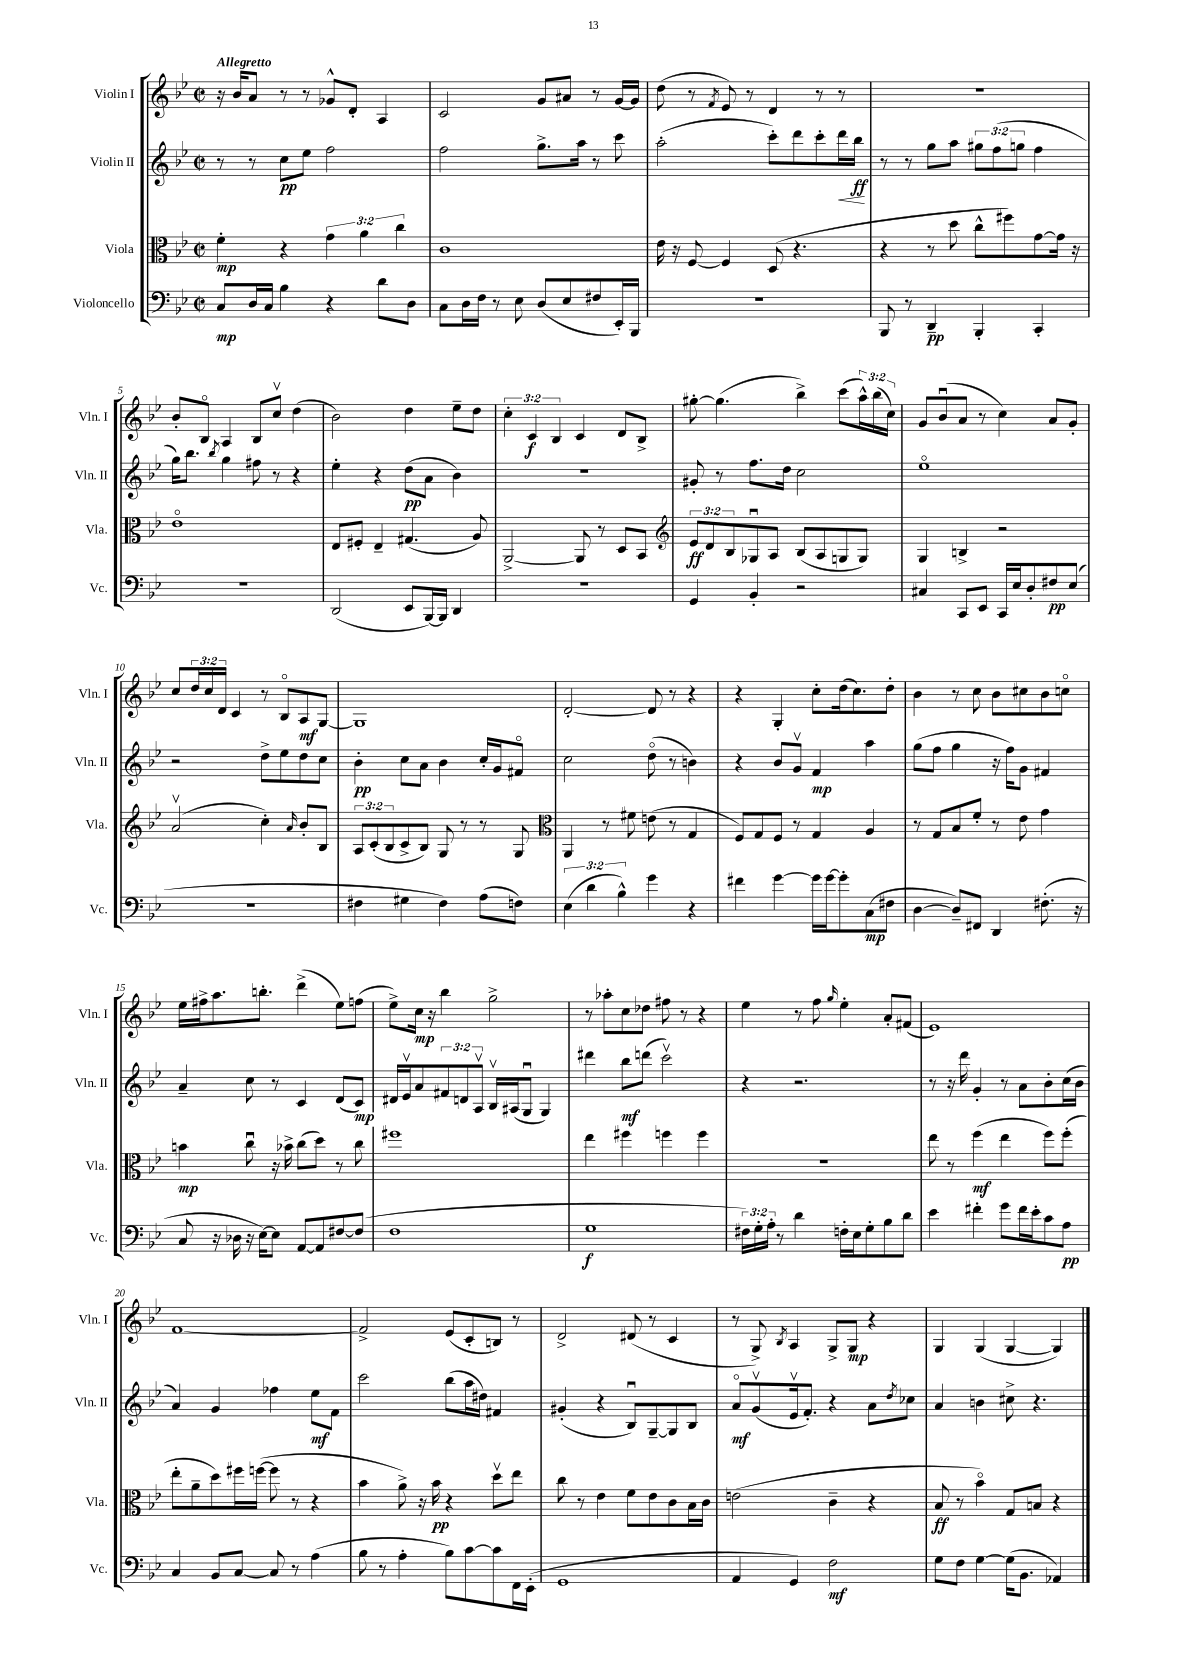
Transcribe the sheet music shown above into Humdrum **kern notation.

**kern	**dynam	**kern	**dynam	**kern	**dynam	**kern	**dynam
*part4	*part4	*part3	*part3	*part2	*part2	*part1	*part1
*staff4	*staff4	*staff3	*staff3	*staff2	*staff2	*staff1	*staff1
*I"Violoncello	*	*I"Viola	*	*I"Violin II	*	*I"Violin I	*
*I'Vc.	*	*I'Vla.	*	*I'Vln. II	*	*I'Vln. I	*
*clefF4	*	*clefC3	*	*clefG2	*	*clefG2	*
*k[b-e-]	*	*k[b-e-]	*	*k[b-e-]	*	*k[b-e-]	*
*M2/2	*	*M2/2	*	*M2/2	*	*M2/2	*
*met(c|)	*	*met(c|)	*	*met(c|)	*	*met(c|)	*
=1	=1	=1	=1	=1	=1	=1	=1
!	!	!	!	!	!	!LO:TX:a:B:t=Allegretto	!
8C/L	mp	4f'\	mp	8r	.	16r	.
.	.	.	.	.	.	16b-/KL	.
16D/L	.	.	.	8r	.	8a/J	.
16C/JJ	.	.	.	.	.	.	.
4B-\	.	4r	.	8cc\L	pp	8r	.
.	.	.	.	8ee-\J	.	8r	.
4r	.	6g\	.	2ff\	.	8g-X^^/L	.
.	.	.	.	.	.	8d'/J	.
.	.	6a\	.	.	.	.	.
8d\L	.	.	.	.	.	4A/	.
.	.	6cc\	.	.	.	.	.
8D\J	.	.	.	.	.	.	.
=2	=2	=2	=2	=2	=2	=2	=2
8C\L	.	1c	.	2ff\	.	2c/	.
16D\L	.	.	.	.	.	.	.
16F\JJ	.	.	.	.	.	.	.
8r	.	.	.	.	.	.	.
8E-\	.	.	.	.	.	.	.
(8D/L	.	.	.	8.gg^\L	.	8g/L	.
8E-/	.	.	.	.	.	8a#X/J	.
.	.	.	.	16aa\Jk	.	.	.
8F#X/	.	.	.	8r	.	8r	.
16EE-'/L)	.	.	.	8ccc\	.	[16g/LL	.
16BBB-/JJ	.	.	.	.	.	16g/JJ]	.
=3	=3	=3	=3	=3	=3	=3	=3
1r	.	16e-\	.	(2aa'\	.	(8dd\	.
.	.	16r	.	.	.	.	.
.	.	[8F/	.	.	.	8r	.
.	.	.	.	.	.	8qf/	.
.	.	4F/]	.	.	.	8e-/)	.
.	.	.	.	.	.	8r	.
.	.	(8D/	.	8ccc'\L)	.	4d/	.
.	.	4.r	.	8ddd\	.	.	.
.	.	.	.	8ccc'\	.	8r	.
!	!	!	!	!	!LO:HP:b	!	!
.	.	.	.	16ddd\L	<	8r	.
.	.	.	.	16bb-\JJ	ff	.	.
.	.	.	.	.	[	.	.
=4	=4	=4	=4	=4	=4	=4	=4
8BBB-/	.	4r	.	8r	.	1r	.
8r	.	.	.	8r	.	.	.
4DD~/	pp	8r	.	8gg\L	.	.	.
.	.	8dd\	.	8aa\J	.	.	.
4BBB-'/	.	8cc^^\L	.	12gg#X\L	.	.	.
.	.	.	.	(12ff\	.	.	.
.	.	8ff#X\)	.	.	.	.	.
.	.	.	.	12ggn\J	.	.	.
4CC'/	.	[8g\	.	4ff\	.	.	.
.	.	16g\Jk]	.	.	.	.	.
.	.	16r	.	.	.	.	.
!!LO:LB:g=z
=5	=5	=5	=5	=5	=5	=5	=5
1r	.	1e-	.	16gg\KL)	.	8b-'/L	.
.	.	.	.	8.bb-\J	.	.	.
.	.	.	.	.	.	8B-/J	.
.	.	.	.	8qbb-/	.	.	.
.	.	.	.	4gg\	.	4A/	.
.	.	.	.	8ff#X\	.	8B-/L	.
.	.	.	.	8r	.	8ccv/J	.
.	.	.	.	4r	.	(4dd\	.
=6	=6	=6	=6	=6	=6	=6	=6
(2DD/	.	8E-/L	.	4ee-'\	.	2b-\)	.
.	.	8F#X'/J	.	.	.	.	.
.	.	4E-~/	.	4r	.	.	.
8EE-/L	.	(4.G#X/	.	(8dd\L	pp	4dd\	.
[16BBB-/L)	.	.	.	8a\J	.	.	.
16BBB-/JJ]	.	.	.	.	.	.	.
4DD/	.	.	.	4b-\)	.	8ee-~\L	.
.	.	8A/)	.	.	.	8dd\J	.
=7	=7	=7	=7	=7	=7	=7	=7
1r	.	[2AA^/	.	1r	.	6cc'\	.
.	.	.	.	.	.	6c/	f
.	.	.	.	.	.	6B-/	.
.	.	8AA/]	.	.	.	4c/	.
.	.	8r	.	.	.	.	.
.	.	8D/L	.	.	.	8d/L	.
.	.	8BB-/J	.	.	.	8B-^/J	.
=8	=8	=8	=8	=8	=8	=8	=8
*	*	*clefG2	*	*	*	*	*
4GG/	.	12e-/L	ff	8g#X'/	.	[8gg#X'\	.
.	.	12d/	.	.	.	.	.
.	.	.	.	8r	.	(4.gg#\]	.
.	.	12B-/	.	.	.	.	.
4BB-'/	.	8G-Xu/	.	8.ff\L	.	.	.
.	.	8A/J	.	.	.	.	.
.	.	.	.	16dd\Jk	.	.	.
2r	.	(8B-/L	.	2cc\	.	4bb-^\)	.
.	.	8A/	.	.	.	.	.
.	.	8Gn/	.	.	.	(8ccc\L	.
.	.	8G/J)	.	.	.	24aa^^\L)	.
.	.	.	.	.	.	(24bb-\	.
.	.	.	.	.	.	24cc\JJ)	.
=9	=9	=9	=9	=9	=9	=9	=9
4C#X/	.	4G/	.	1ee-	.	8g/L	.
.	.	.	.	.	.	(8b-u/	.
8CC/L	.	4Bn^/	.	.	.	8a/J	.
8EE-/J	.	.	.	.	.	8r	.
16CC/LL	.	2r	.	.	.	4cc\)	.
16E-/J	.	.	.	.	.	.	.
8D'/	.	.	.	.	.	.	.
8F#X/	pp	.	.	.	.	8a/L	.
(8E-/J	.	.	.	.	.	8g'/J	.
!!LO:LB:g=z
=10	=10	=10	=10	=10	=10	=10	=10
1r	.	(2av/	.	2r	.	8cc/L	.
.	.	.	.	.	.	24dd/L	.
.	.	.	.	.	.	24cc/	.
.	.	.	.	.	.	24d/JJ	.
.	.	.	.	.	.	4c/	.
.	.	4cc'\)	.	8dd^\L	.	8r	.
.	.	.	.	8ee-\	.	8B-/L	.
.	.	16qqa/	.	.	.	.	.
.	.	8b-'/L	.	8dd\	.	8A/	mf
.	.	8B-/J	.	8cc\J	.	[8G/J	.
=11	=11	=11	=11	=11	=11	=11	=11
4F#X\	.	12A/L	.	4b-'\	pp	1G]	.
.	.	(12c'/	.	.	.	.	.
.	.	12B-/	.	.	.	.	.
4G#X\	.	8c^/	.	8cc\L	.	.	.
.	.	8B-/J)	.	8a\J	.	.	.
4F#\)	.	8G/	.	4b-\	.	.	.
.	.	8r	.	.	.	.	.
(8A\L	.	8r	.	16cc'/LL	.	.	.
.	.	.	.	16g/J	.	.	.
8Fn\J)	.	8G/	.	8f#X/J	.	.	.
=12	=12	=12	=12	=12	=12	=12	=12
*	*	*clefC3	*	*	*	*	*
(6E-\	.	4AA/	.	2cc\	.	[2d'/	.
6d\	.	.	.	.	.	.	.
.	.	8r	.	.	.	.	.
6B-^^\)	.	.	.	.	.	.	.
.	.	8f#X\	.	.	.	.	.
4g\	.	(8en\	.	(8dd\	.	8d/]	.
.	.	8r	.	8r	.	8r	.
4r	.	4G/	.	4bn\)	.	4r	.
=13	=13	=13	=13	=13	=13	=13	=13
4f#X\	.	8F/L)	.	4r	.	4r	.
.	.	8G/	.	.	.	.	.
[4g\	.	8F/J	.	8b-/L	.	4G'/	.
.	.	8r	.	8gv/J	.	.	.
16g\LL]	.	4G/	.	4f/	mp	8cc'\L	.
[16g\J	.	.	.	.	.	.	.
8g'\]	.	.	.	.	.	(16dd\k	.
.	.	.	.	.	.	8.cc\)	.
(8C\	mp	4A/	.	4aa\	.	.	.
8F#X\J	.	.	.	.	.	8dd'\J	.
=14	=14	=14	=14	=14	=14	=14	=14
[4D\	.	8r	.	(8gg\L	.	4b-\	.
.	.	8G/L	.	8ff\J	.	.	.
8D~/L])	.	8B-/	.	4gg\	.	8r	.
8FF#X/J	.	8f'/J	.	.	.	8cc\	.
4DD/	.	8r	.	16r	.	8b-\L	.
.	.	.	.	16ff\KL)	.	.	.
.	.	8e-\	.	8g\J	.	8cc#X\	.
(8.F#X'\	.	4g\	.	4f#X/	.	8b-\	.
.	.	.	.	.	.	8ccn\J	.
16r	.	.	.	.	.	.	.
!!LO:LB:g=z
=15	=15	=15	=15	=15	=15	=15	=15
8C/	.	4bn\	mp	4a~/	.	16ee-\LL	.
.	.	.	.	.	.	16ff#X^\J	.
16r	.	.	.	.	.	8.aa\	.
16D-X\	.	.	.	.	.	.	.
16r	.	8ccu\	.	8cc\	.	.	.
[16E-\KL)	.	.	.	.	.	8.bbn'\J	.
8E-\J]	.	16r	.	8r	.	.	.
.	.	16b-X^\	.	.	.	.	.
[8AA/L	.	(8cc\L	.	4c/	.	(4ddd^\	.
8AA/]	.	8dd\J)	.	.	.	.	.
[8F#X/	.	8r	.	(8d/L	.	8ee-\L)	.
(8F#/J]	.	8cc\	.	8c/J)	mp	(8ffn\J	.
=16	=16	=16	=16	=16	=16	=16	=16
1F	.	1ff#X	.	16d#X/LL	.	8ee-^\L)	.
.	.	.	.	16e-v/J	.	.	.
.	.	.	.	8a/	.	16cc\Jk	mp
.	.	.	.	.	.	16r	.
.	.	.	.	12f#X/	.	4bb-\	.
.	.	.	.	12dn/	.	.	.
.	.	.	.	12Av/J	.	.	.
.	.	.	.	16B-v/LL	.	2gg^\	.
.	.	.	.	(16A#X/J	.	.	.
.	.	.	.	8Gu/J	.	.	.
.	.	.	.	4G/)	.	.	.
=17	=17	=17	=17	=17	=17	=17	=17
1G	f	4ee-\	.	4ddd#X\	.	8r	.
.	.	.	.	.	.	8aa-X'\L	.
.	.	4ff#X\	.	8bb-\L	mf	8cc\	.
.	.	.	.	(8dddn\J	.	8dd-X\J	.
.	.	4ffn\	.	2cccv\)	.	8ff#X\	.
.	.	.	.	.	.	8r	.
.	.	4ff\	.	.	.	4r	.
=18	=18	=18	=18	=18	=18	=18	=18
24F#X\LL)	.	1r	.	4r	.	4ee-\	.
24G'\	.	.	.	.	.	.	.
24A'\JJ	.	.	.	.	.	.	.
8r	.	.	.	.	.	.	.
4d\	.	.	.	2.r	.	8r	.
.	.	.	.	.	.	8ff\	.
.	.	.	.	.	.	16qqgg/	.
16Fn'\LL	.	.	.	.	.	4ee-'\	.
16E-\J	.	.	.	.	.	.	.
8G'\	.	.	.	.	.	.	.
8B-\	.	.	.	.	.	8a'/L	.
8d\J	.	.	.	.	.	(8f#X/J	.
=19	=19	=19	=19	=19	=19	=19	=19
4e-\	.	8ee-\	.	8r	.	1e-)	.
.	.	8r	.	16r	.	.	.
.	.	.	.	16ddd\	.	.	.
4f#X'\	.	(4ff\	mf	4g'/	.	.	.
8g\L	.	4ee-\	.	8r	.	.	.
16f#\L	.	.	.	8a\L	.	.	.
16e-'\J	.	.	.	.	.	.	.
8c\	.	8ff\L)	.	8b-'\	.	.	.
8A\J	pp	(8ff'\J	.	(16cc\L	.	.	.
.	.	.	.	16b-\JJ	.	.	.
!!LO:LB:g=z
=20	=20	=20	=20	=20	=20	=20	=20
4C/	.	8ee-'\L	.	4a/)	.	[1f	.
.	.	8a~\	.	.	.	.	.
8BB-/L	.	8dd\)	.	4g/	.	.	.
[8C/J	.	16ff#X\L	.	.	.	.	.
.	.	([16ffn\JJ	.	.	.	.	.
8C/]	.	8ff\]	.	4ff-X\	.	.	.
8r	.	8r	.	.	.	.	.
(4A\	.	4r	.	8ee-\L	mf	.	.
.	.	.	.	8f\J	.	.	.
=21	=21	=21	=21	=21	=21	=21	=21
8B-\	.	4b-\	.	2ccc\	.	2f^/]	.
8r	.	.	.	.	.	.	.
4A'\	.	8a^\)	.	.	.	.	.
.	.	16r	.	.	.	.	.
.	.	16b-\	pp	.	.	.	.
8B-\L)	.	4r	.	(8bb-\L	.	(8e-/L	.
[8c\	.	.	.	16aa\L	.	8c'/	.
.	.	.	.	16dd#X\JJ)	.	.	.
8c\]	.	8ddv\L	.	4f#X/	.	8Bn/J)	.
16FF\L	.	8ee-\J	.	.	.	8r	.
(16EE-'\JJ	.	.	.	.	.	.	.
=22	=22	=22	=22	=22	=22	=22	=22
1GG	.	8cc\	.	(4g#X'/	.	2d^/	.
.	.	8r	.	.	.	.	.
.	.	4e-\	.	4r	.	.	.
.	.	8f\L	.	8B-u/L)	.	(8d#X/	.
.	.	8e-\	.	[8G~/	.	8r	.
.	.	8c\	.	8G/]	.	4c/	.
.	.	16B-\L	.	8B-/J	.	.	.
.	.	16c\JJ	.	.	.	.	.
=23	=23	=23	=23	=23	=23	=23	=23
4AA/	.	(2en\	.	8a/L	mf	8r	.
.	.	.	.	(8gv/	.	8G^/)	.
.	.	.	.	.	.	8qB-/	.
4GG/)	.	.	.	16e-v/k	.	4A/	.
.	.	.	.	8.f'/J)	.	.	.
2F\	mf	4c~\	.	4r	.	8G^/L	.
.	.	.	.	.	.	8G/J	mp
.	.	4r	.	8a\L	.	4r	.
.	.	.	.	8qdd/	.	.	.
.	.	.	.	8cc-X\J	.	.	.
=24	=24	=24	=24	=24	=24	=24	=24
8G\L	.	8B-/	ff	4a/	.	4G/	.
8F\J	.	8r	.	.	.	.	.
[4G\	.	4b-\)	.	4bn\	.	(4G/	.
(16G\KL]	.	8G/L	.	8cc#X^\	.	[4G/	.
8.BB-\J	.	.	.	.	.	.	.
.	.	8Bn/J	.	4.r	.	.	.
4AA-X/)	.	4r	.	.	.	4G/])	.
==	==	==	==	==	==	==	==
*-	*-	*-	*-	*-	*-	*-	*-
